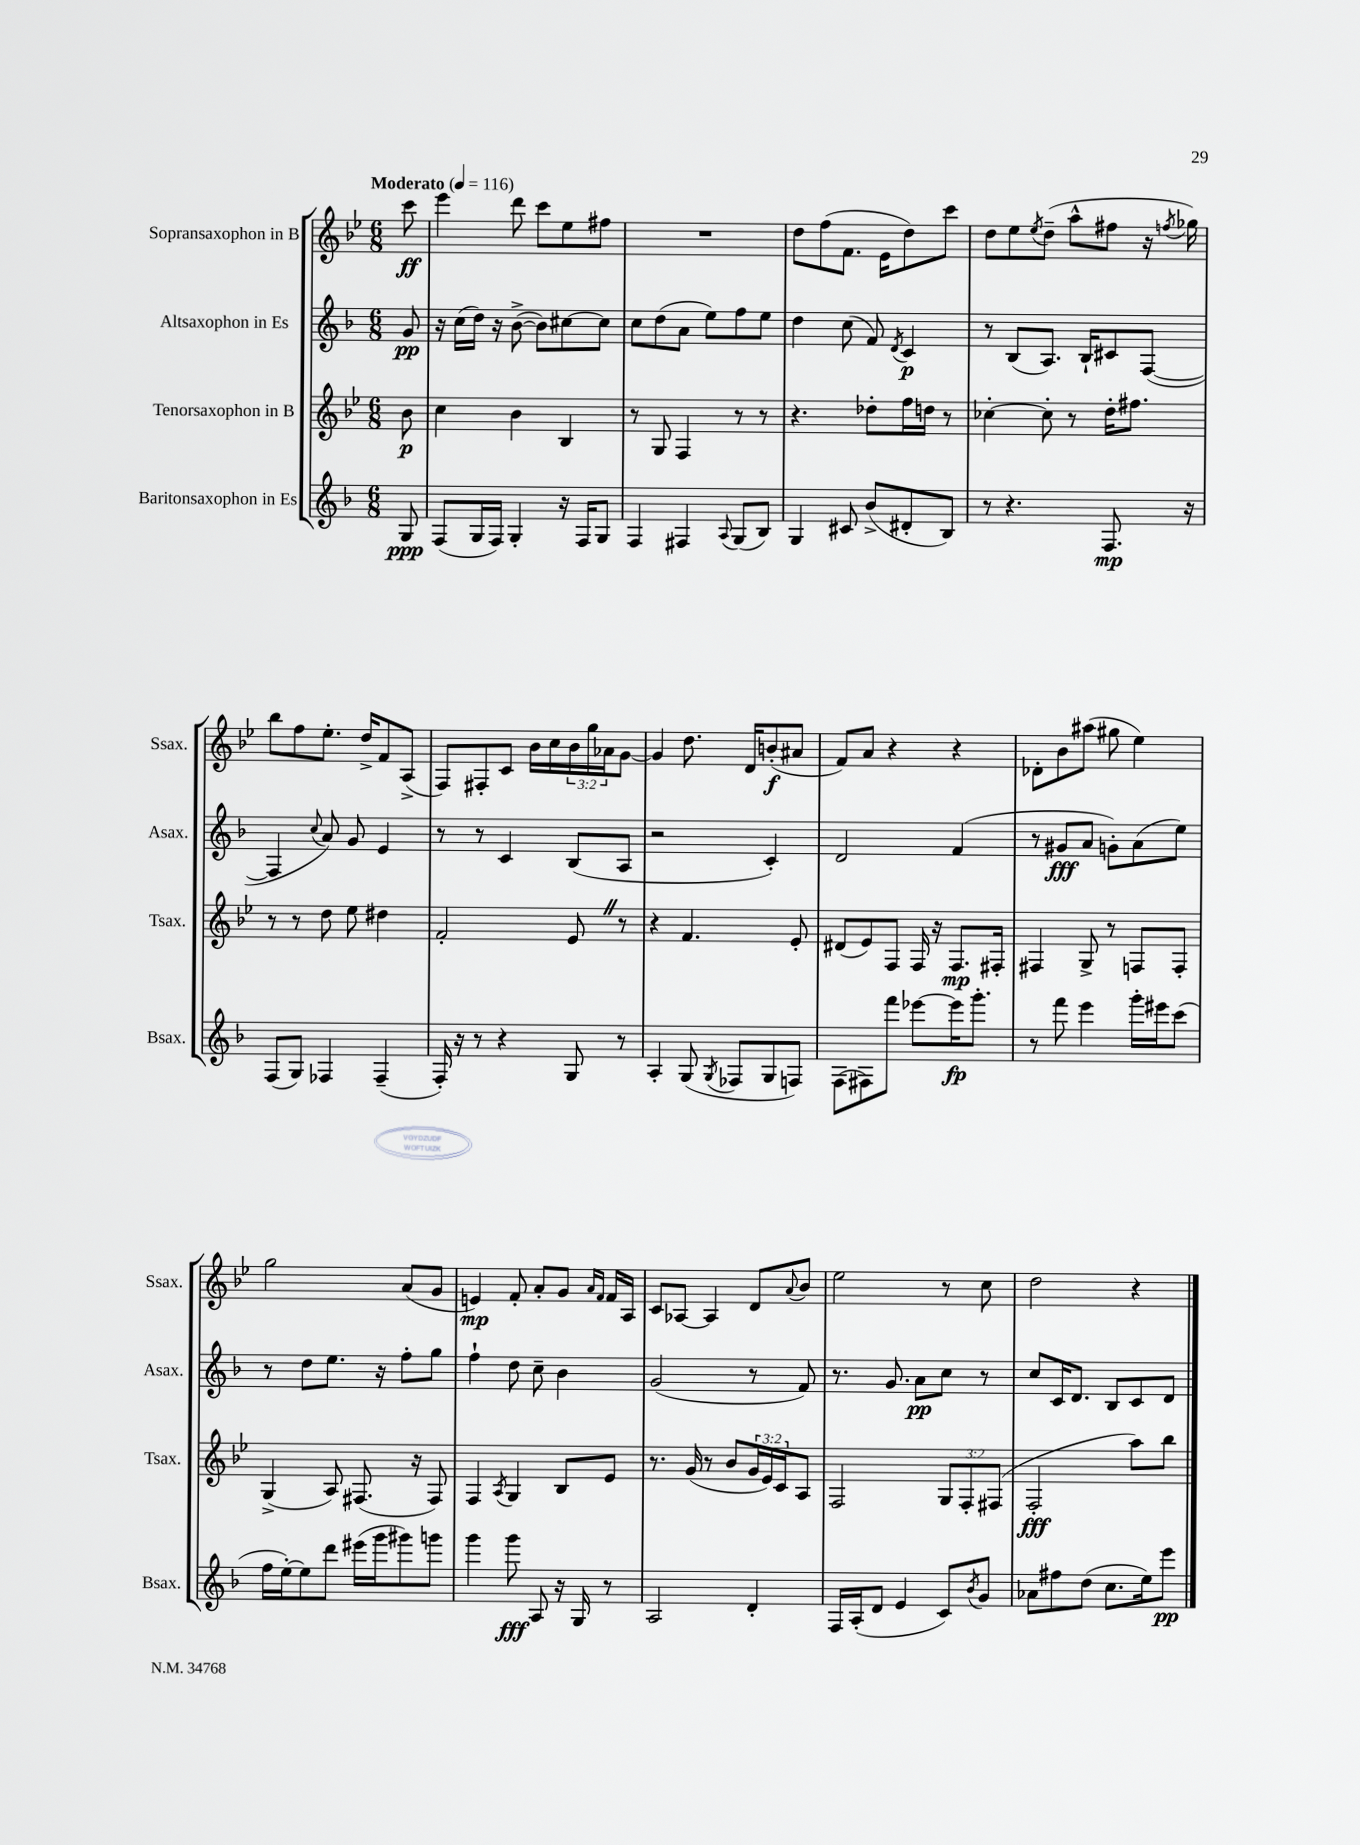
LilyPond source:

<<
\new StaffGroup <<
\new Staff = "s0" \with { instrumentName = "Sopransaxophon in B" shortInstrumentName = "Ssax." } {
    \clef treble \key bes \major \numericTimeSignature \time 6/8 \override Staff.TupletNumber.text = #tuplet-number::calc-fraction-text \partial 8 \tempo "Moderato" 4 = 116
    c'''8\ff |
    ees'''4 d'''8 c'''8 ees''8 fis''8 |
    R2. |
    d''8 f''8( f'8. ees'16 d''8) c'''8 |
    d''8 ees''8 \acciaccatura { ees''8 } d''8--( a''8-^ fis''8 r16 \acciaccatura { f''8 } ges''16) |
    bes''8 f''8 ees''8.-. d''16-> f'8 a8->( |
    f8) fis8-. c'8 bes'16 c''16 \tuplet 3/2 { bes'16 g''16 aes'16 } g'8~ |
    g'4 d''8. d'16 b'8-.\f( ais'8 |
    f'8) a'8 r4 r4 |
    des'8-. bes'8 ais''8( gis''8 ees''4) |
    g''2 a'8( g'8 |
    e'4\mp) f'8-. a'8-. g'8 \grace { a'16 f'16 } f'16 a16 |
    c'8 aes8~ aes4 d'8 \appoggiatura { a'8 } bes'8 |
    ees''2 r8 c''8 |
    d''2 r4 \bar "|." |
}
\new Staff = "s1" \with { instrumentName = "Altsaxophon in Es" shortInstrumentName = "Asax." } {
    \clef treble \key f \major \numericTimeSignature \time 6/8 \partial 8
    g'8\pp |
    r16 c''16( d''16) r16 bes'8~->( bes'8) cis''8~ cis''8 |
    c''8 d''8( a'8 e''8) f''8 e''8 |
    d''4 c''8( f'8) \acciaccatura { d'8 } c'4\p |
    r8 bes8( a8.) bes16-! cis'8 f8~( |
    f4 \appoggiatura { c''8 } a'8) g'8 e'4 |
    r8 r8 c'4 bes8( a8 |
    r2 c'4-.) |
    d'2 f'4( |
    r8 gis'8\fff a'8 g'8-.) a'8( e''8) |
    r8 d''8 e''8. r16 f''8-. g''8 |
    f''4-! d''8 c''8-- bes'4 |
    g'2( r8 f'8) |
    r8. g'8. a'8\pp c''8 r8 |
    c''8 c'16 d'8. bes8 c'8 d'8 \bar "|." |
}
\new Staff = "s2" \with { instrumentName = "Tenorsaxophon in B" shortInstrumentName = "Tsax." } {
    \clef treble \key bes \major \numericTimeSignature \time 6/8 \override Staff.TupletNumber.text = #tuplet-number::calc-fraction-text \partial 8
    bes'8\p |
    c''4 bes'4 bes4 |
    r8 g8 f4 r8 r8 |
    r4. des''8-. f''16 d''16 r8 |
    ces''4~-. ces''8-. r8 d''16-. fis''8. |
    r8 r8 d''8 ees''8 dis''4 |
    f'2-. ees'8 \once \override BreathingSign.text = \markup { \musicglyph "scripts.caesura.straight" } \breathe r8 |
    r4 f'4. ees'8-. |
    dis'8( ees'8) f8 f16 r16 f8.\mp fis16-. |
    fis4 g8-> r8 f8 f8-. |
    g4->( a8) fis8.( r16 fis8) |
    f4 \acciaccatura { a8 } g4 bes8 ees'8 |
    r8. g'16( r8 bes'8 \tuplet 3/2 { g'16 ees'16) c'16 } a8 |
    f2 \tuplet 3/2 { g8 f8-. fis8( } |
    f2-.\fff a''8) bes''8 \bar "|." |
}
\new Staff = "s3" \with { instrumentName = "Baritonsaxophon in Es" shortInstrumentName = "Bsax." } {
    \clef treble \key f \major \numericTimeSignature \time 6/8 \partial 8
    g8\ppp |
    f8( g16 f16) g4-. r16 f16 g8 |
    f4 fis4 \appoggiatura { a8 } g8( bes8) |
    g4 cis'8 bes'8->( dis'8-. bes8) |
    r8 r4. f8.\mp r16 |
    f8( g8) fes4 fes4--( |
    f16-.) r16 r8 r4 g8 r8 |
    a4-. g8( \acciaccatura { g8 } fes8 g8 f8) |
    f8( fis8) f'''8 ees'''8~ ees'''16\fp g'''8.-. |
    r8 f'''8 e'''4 g'''16-. eis'''16 c'''8( |
    f''16 e''16~-.) e''8 d'''8 eis'''16( g'''16 gis'''8) g'''8 |
    g'''4 g'''8\fff a8 r16 g16 r8 |
    a2 d'4-. |
    f16 a16-.( d'8 e'4 c'8) \acciaccatura { bes'8 } g'8 |
    aes'8 fis''8 d''8( c''8. e''16) e'''8\pp \bar "|." |
}
>>
>>
\layout { \context { \Score \remove "Bar_number_engraver" } }
